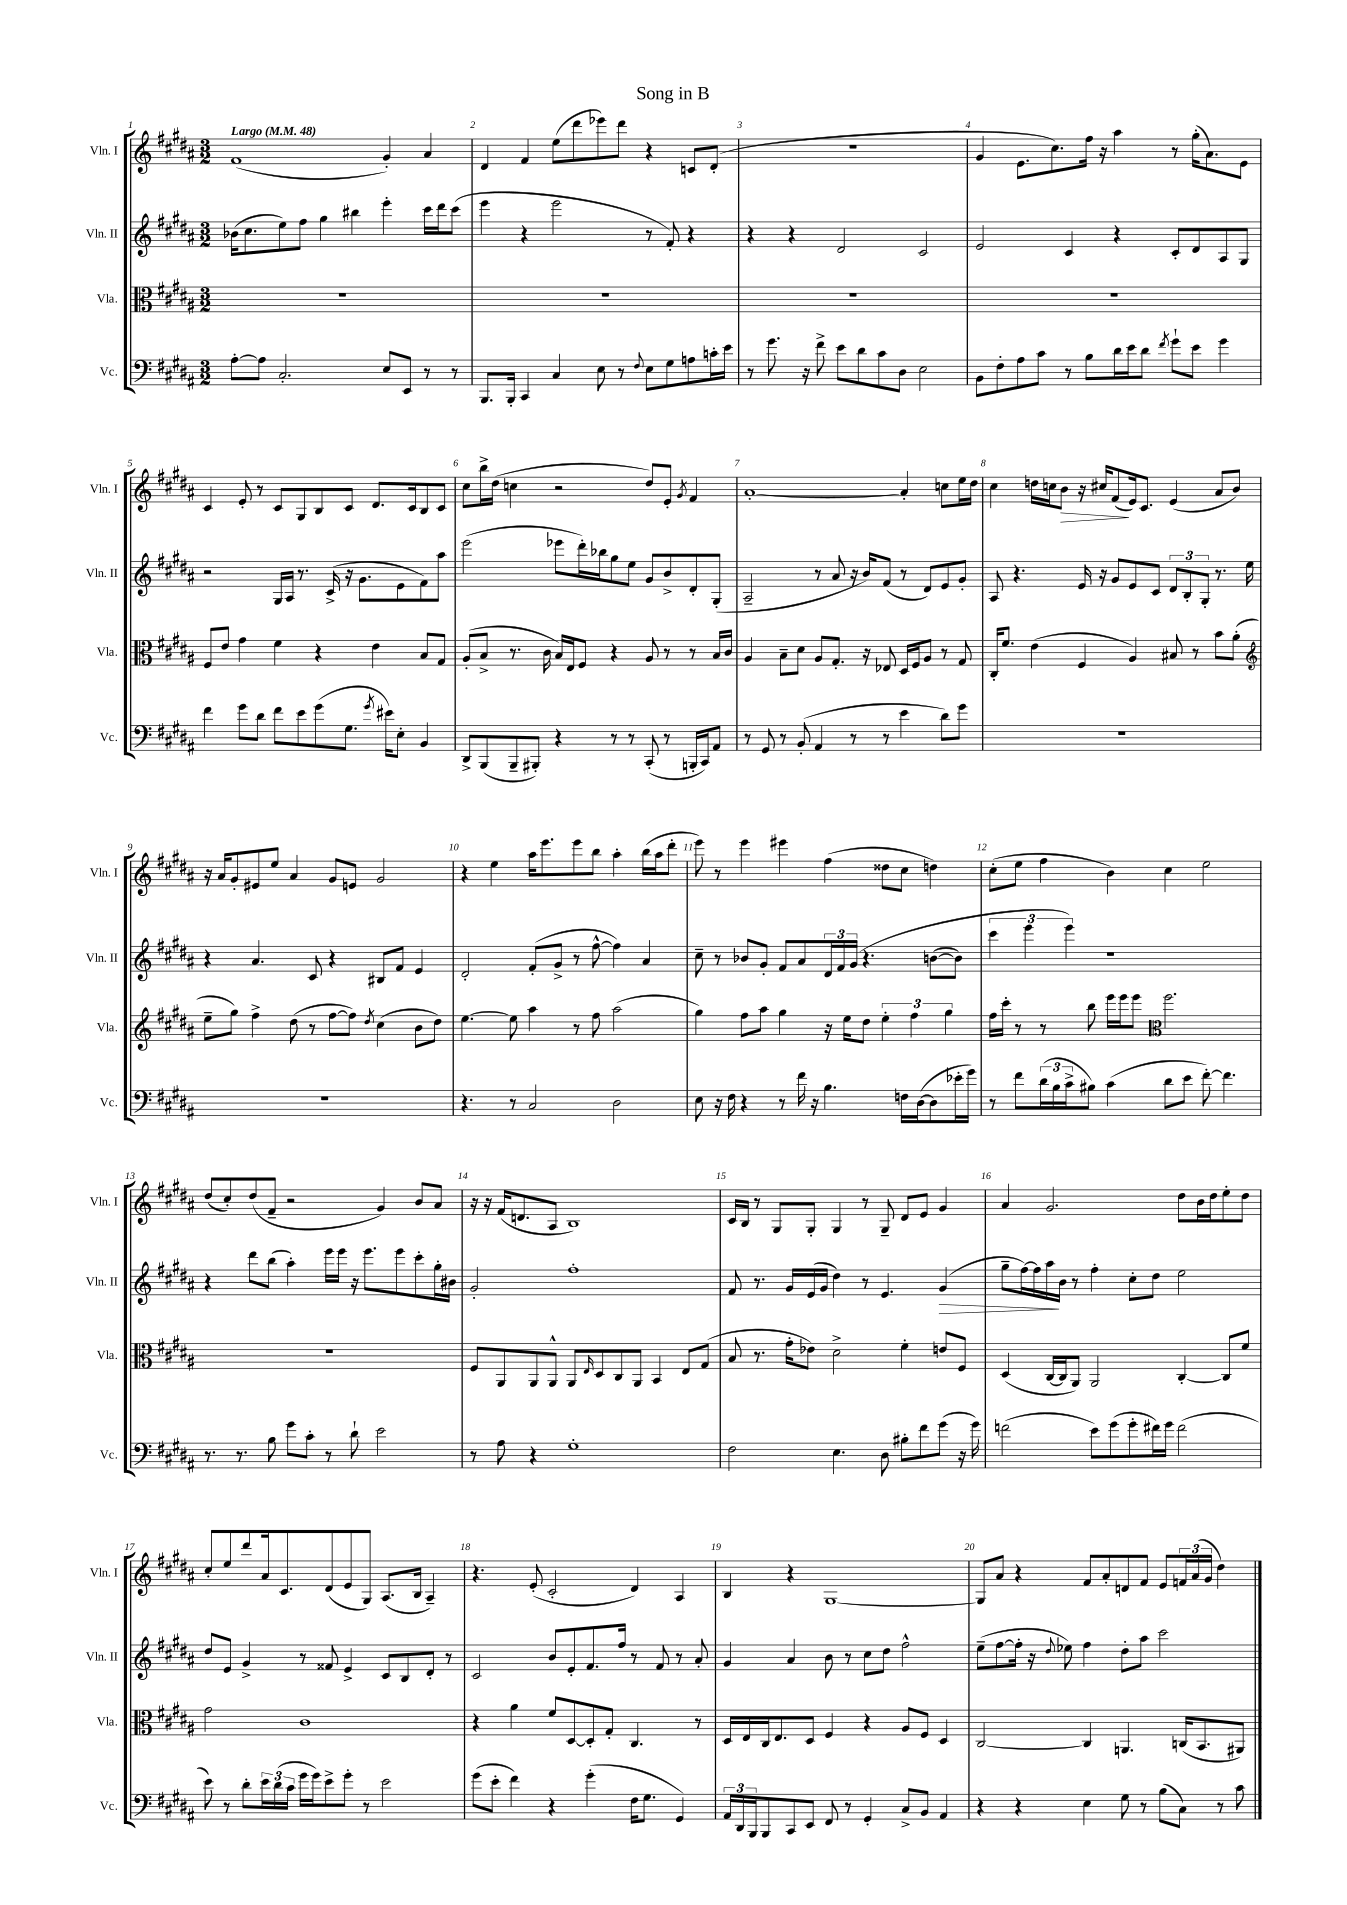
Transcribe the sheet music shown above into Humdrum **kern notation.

**kern	**kern	**kern	**dynam	**kern	**dynam
*part4	*part3	*part2	*part2	*part1	*part1
*staff4	*staff3	*staff2	*staff2	*staff1	*staff1
*I"Vc.	*I"Vla.	*I"Vln. II	*	*I"Vln. I	*
*I'Vc.	*I'Vla.	*I'Vln. II	*	*I'Vln. I	*
*clefF4	*clefC3	*clefG2	*	*clefG2	*
*k[f#c#g#d#a#]	*k[f#c#g#d#a#]	*k[f#c#g#d#a#]	*	*k[f#c#g#d#a#]	*
*M3/2	*M3/2	*M3/2	*	*M3/2	*
*MM48	*MM48	*MM48	*	*MM48	*
=1	=1	=1	=1	=1	=1
!	!	!	!	!LO:TX:a:B:t=Largo	!
[8A#'\L	1.r	(16b-X\KL	.	(1f#	.
.	.	8.cc#\	.	.	.
8A#\J]	.	.	.	.	.
2.C#'/	.	8ee\)	.	.	.
.	.	8ff#\J	.	.	.
.	.	4gg#\	.	.	.
.	.	4bb#X\	.	.	.
8E/L	.	4eee'\	.	4g#'/)	.
8EE/J	.	.	.	.	.
8r	.	16ccc#\LL	.	4a#/	.
.	.	16ddd#\J	.	.	.
8r	.	(8ccc#\J	.	.	.
=2	=2	=2	=2	=2	=2
8.BBB/L	1.r	4eee\	.	4d#/	.
16BBB'/Jk	.	.	.	.	.
4CC#/	.	4r	.	4f#/	.
4C#/	.	2eee\	.	(8ee\L	.
.	.	.	.	8ddd#\	.
8E\	.	.	.	8eee-X\)	.
8r	.	.	.	8ddd#\J	.
8qqF#/	.	.	.	.	.
8E\L	.	8r	.	4r	.
8G#\	.	8f#'/)	.	.	.
8An\	.	4r	.	8cn/L	.
16cn'\L	.	.	.	(8d#'/J	.
16e\JJ	.	.	.	.	.
=3	=3	=3	=3	=3	=3
8r	1.r	4r	.	1.r	.
8.g#\	.	.	.	.	.
.	.	4r	.	.	.
16r	.	.	.	.	.
8f#^\	.	.	.	.	.
8e\L	.	2d#/	.	.	.
8d#\	.	.	.	.	.
8c#\	.	.	.	.	.
8D#\J	.	.	.	.	.
2E\	.	2c#/	.	.	.
=4	=4	=4	=4	=4	=4
8BB\L	1.r	2e/	.	4g#/	.
8F#'\	.	.	.	.	.
8A#\	.	.	.	8.e\L	.
8c#\J	.	.	.	.	.
.	.	.	.	8.cc#\)	.
8r	.	4c#/	.	.	.
8B\L	.	.	.	16ff#\Jk	.
.	.	.	.	16r	.
16d#\L	.	4r	.	4aa#\	.
16e\J	.	.	.	.	.
8d#\J	.	.	.	.	.
8qf#/	.	.	.	.	.
8g#`\L	.	8c#'/L	.	8r	.
8e\J	.	8d#/	.	(16gg#'\KL	.
.	.	.	.	8.a#\)	.
4g#\	.	8A#/	.	.	.
.	.	8G#/J	.	8e\J	.
!!LO:LB:g=z
=5	=5	=5	=5	=5	=5
4f#\	8F#/L	2r	.	4c#/	.
.	8e/J	.	.	.	.
8g#\L	4g#\	.	.	8e'/	.
8d#\J	.	.	.	8r	.
8f#\L	4f#\	16G#/LL	.	8c#/L	.
.	.	16A#/JJ	.	.	.
8e\	.	8.r	.	8G#/	.
(8g#\	4r	.	.	8B/	.
.	.	(16c#^/	.	.	.
8.G#\J	.	16r	.	8c#/J	.
.	.	8.g#\L	.	.	.
.	4e\	.	.	8.d#/L	.
8qg#/	.	.	.	.	.
16e#X\KL)	.	.	.	.	.
8E'\J	.	8e\	.	.	.
.	.	.	.	16c#/k	.
4BB/	8B/L	8f#\)	.	8B/	.
.	8G#/J	8aa#\J	.	8c#/J	.
=6	=6	=6	=6	=6	=6
8DD#^/L	(8A#'/L	(2eee\	.	8cc#\L	.
(8BBB/	8B^/J	.	.	16bb^\L	.
.	.	.	.	(16dd#\JJ	.
8BBB~/	8.r	.	.	4ccn\	.
8BBB#X'/J)	.	.	.	.	.
.	16c#\	.	.	.	.
4r	16B/LL)	8eee-X\L	.	2r	.
.	16E/J	.	.	.	.
.	8F#/J	16ddd#'\L)	.	.	.
.	.	16bb-X\J	.	.	.
8r	4r	8gg#\	.	.	.
8r	.	8ee\J	.	.	.
(8CC#'/	8A#/	8g#/L	.	8dd#/L)	.
8r	8r	8b^/	.	8e'/J	.
.	.	.	.	8qg#/	.
16BBBn'/LL	8r	8d#'/	.	4f#/	.
16CC#/J)	.	.	.	.	.
8AA#/J	16B/LL	(8G#'/J	.	.	.
.	16c#/JJ	.	.	.	.
=7	=7	=7	=7	=7	=7
8r	4A#/	2A#~/	.	[1a#'	.
8GG#/	.	.	.	.	.
8r	8B~\L	.	.	.	.
(8BB'/	8d#\J	.	.	.	.
4AA#/	8A#/L	8r	.	.	.
.	8.G#'/J	8a#/	.	.	.
8r	.	16r	.	.	.
.	16r	16b/KL)	.	.	.
8r	8E-X/	(8f#/J	.	.	.
4e\	16D#/LL	8r	.	4a#'/]	.
.	16F#/J	.	.	.	.
.	8A#/J	8d#/L)	.	.	.
8d#\L)	8r	8e/	.	8ccn\L	.
8g#\J	8G#/	8g#'/J	.	16ee\L	.
.	.	.	.	16dd#\JJ	.
=8	=8	=8	=8	=8	=8
1.r	16C#'/KL	8A#/	.	4cc#\	.
.	8.f#/J	.	.	.	.
.	.	4.r	.	.	.
.	(4e\	.	.	16ddn\LL	.
.	.	.	.	16ccn\J	.
!	!	!	!	!	!LO:HP:b
.	.	.	.	8b\J	>
.	4F#/	16e/	.	16r	.
.	.	16r	.	16cc#X/KL	.
.	.	8g#/L	.	(8f#/	.
.	4A#/)	8e/	.	16e/k)	]
.	.	.	.	8.c#/J	.
.	.	8c#/J	.	.	.
.	8B#X/	12d#/L	.	(4e/	.
.	.	12B'/	.	.	.
.	8r	.	.	.	.
.	.	12G#'/J	.	.	.
.	8b\L	8.r	.	8a#/L	.
.	(8a#'\J	.	.	8b/J)	.
.	.	16ee\	.	.	.
!!LO:LB:g=z
=9	=9	=9	=9	=9	=9
*	*clefG2	*	*	*	*
1.r	8ee~\L	4r	.	16r	.
.	.	.	.	16a#/KL	.
.	8gg#\J)	.	.	8g#'/	.
.	4ff#^\	4.a#/	.	8e#X/	.
.	.	.	.	8ee/J	.
.	(8dd#\	.	.	4a#/	.
.	8r	8c#/	.	.	.
.	[8ff#\L	4r	.	8g#/L	.
.	8ff#\J])	.	.	8en/J	.
.	8qdd#/	.	.	.	.
.	(4cc#\	8B#X/L	.	2g#/	.
.	.	8f#/J	.	.	.
.	8b\L	4e/	.	.	.
.	8dd#\J)	.	.	.	.
=10	=10	=10	=10	=10	=10
4.r	[4.ee\	2d#'/	.	4r	.
.	.	.	.	4ee\	.
8r	8ee\]	.	.	.	.
2C#/	4aa#\	(8f#'/L	.	16aa#\KL	.
.	.	.	.	8.eee\	.
.	.	8g#^/J	.	.	.
.	8r	8r	.	8eee\	.
.	8ff#\	[8ff#^^\	.	8bb\J	.
2D#\	(2aa#\	4ff#\])	.	4aa#'\	.
.	.	4a#/	.	(16bb\LL	.
.	.	.	.	16aa#\J	.
.	.	.	.	8ddd#'\J	.
=11	=11	=11	=11	=11	=11
8E\	4gg#\)	8cc#~\	.	8eee\)	.
16r	.	8r	.	8r	.
16F#\	.	.	.	.	.
4r	8ff#\L	8b-X/L	.	4eee\	.
.	8aa#\J	8g#'/J	.	.	.
8r	4gg#\	8f#/L	.	4eee#X\	.
16f#\	.	8a#/	.	.	.
16r	.	.	.	.	.
4.B\	16r	24d#/L	.	(4ff#\	.
.	.	24f#/	.	.	.
.	16ee\KL	.	.	.	.
.	.	(24g#/JJ	.	.	.
.	8dd#\J	4.r	.	.	.
.	6ee'\	.	.	8dd##X\L	.
16Fn\LL	.	.	.	8cc#\J	.
.	6ff#\	.	.	.	.
([16D#\J	.	.	.	.	.
8D#\]	.	([8bn\L	.	4ddn\)	.
.	6gg#\	.	.	.	.
16e-X'\L	.	8b\J])	.	.	.
16g#\JJ)	.	.	.	.	.
=12	=12	=12	=12	=12	=12
8r	16ff#\LL	6ccc#\	.	(8cc#'\L	.
.	16ccc#'\JJ	.	.	.	.
8f#\L	8r	.	.	8ee\J	.
.	.	6eee\	.	.	.
(24d#\L	8r	.	.	4ff#\	.
24B\	.	.	.	.	.
24c#^\J	.	6eee\)	.	.	.
8B#X\J)	8bb\	.	.	.	.
(4c#\	16eee\LL	1r	.	4b\)	.
.	16eee\J	.	.	.	.
.	8eee\J	.	.	.	.
*	*clefC3	*	*	*	*
8d#\L	2.ff#\	.	.	4cc#\	.
8e\J	.	.	.	.	.
[8f#'\)	.	.	.	2ee\	.
4.f#\]	.	.	.	.	.
!!LO:LB:g=z
=13	=13	=13	=13	=13	=13
8.r	1.r	4r	.	(8dd#/L	.
.	.	.	.	8cc#'/)	.
8.r	.	.	.	.	.
.	.	8ddd#\L	.	(8dd#/	.
8B\	.	(8bb\J	.	8f#~/J	.
8g#\L	.	4aa#'\)	.	2r	.
8c#'\J	.	.	.	.	.
8r	.	16eee\LL	.	.	.
.	.	16eee\JJ	.	.	.
8d#`\	.	16r	.	.	.
.	.	8.eee\L	.	.	.
2e\	.	.	.	4g#/)	.
.	.	8eee\	.	.	.
.	.	8ccc#'\	.	8b/L	.
.	.	16gg#'\L	.	8a#/J	.
.	.	16b#X\JJ	.	.	.
=14	=14	=14	=14	=14	=14
8r	8F#/L	2g#'/	.	16r	.
.	.	.	.	16r	.
8A#\	8AA#/	.	.	(16f#/KL	.
.	.	.	.	8.dn/	.
4r	8AA#/	.	.	.	.
.	8AA#^^/J	.	.	8A#/J	.
1G#'	8AA#/L	1ff#'	.	1B)	.
.	16qqE/	.	.	.	.
.	8D#/	.	.	.	.
.	8C#/	.	.	.	.
.	8AA#/J	.	.	.	.
.	4BB/	.	.	.	.
.	8E/L	.	.	.	.
.	(8G#/J	.	.	.	.
=15	=15	=15	=15	=15	=15
2F#\	8B/	8f#/	.	16c#/LL	.
.	.	.	.	16B/JJ	.
.	8.r	8.r	.	8r	.
.	.	.	.	8G#/L	.
.	16g#'\KL	16g#/LL	.	.	.
.	8e-X\J)	(16e/	.	8G#'/J	.
.	.	16g#/JJ	.	.	.
4.E\	2d#^\	4dd#\)	.	4G#/	.
.	.	8r	.	8r	.
8D#\	.	4.e/	.	8G#~/	.
8B#X'\L	4f#'\	.	.	8d#/L	.
8f#\	.	.	.	8e/J	.
!	!	!	!LO:HP:b	!	!
(8g#\J	8en/L	(4g#/	>	4g#/	.
16r	8F#/J	.	.	.	.
16g#\)	.	.	.	.	.
=16	=16	=16	=16	=16	=16
(2fn\	(4D#/	8gg#~\L	.	4a#/	.
.	.	[16ff#\L)	.	.	.
.	.	16ff#\]	.	.	.
.	[16C#/LL	16aa#\	.	2.g#/	.
.	16C#/J]	16b\JJ	]	.	.
.	8AA#/J)	8r	.	.	.
8e\L)	2AA#/	4ff#'\	.	.	.
(8g#\	.	.	.	.	.
8g#'\	.	8cc#'\L	.	.	.
16f#X\L)	.	8dd#\J	.	.	.
16g#\JJ	.	.	.	.	.
(2f#\	[4C#'/	2ee\	.	8dd#\L	.
.	.	.	.	16b\L	.
.	.	.	.	16dd#\J	.
.	8C#/L]	.	.	8ee'\	.
.	8f#/J	.	.	8dd#\J	.
!!LO:LB:g=z
=17	=17	=17	=17	=17	=17
8e\)	2g#\	8dd#/L	.	8cc#'/L	.
8r	.	8e/J	.	8ee/	.
8d#'\L	.	4g#^/	.	8ddd#/	.
24e\L	.	.	.	16a#/k	.
(24d#\	.	.	.	.	.
.	.	.	.	8.c#/	.
24c#\JJ	.	.	.	.	.
16g#\LL	1c#	8r	.	.	.
16g#\J)	.	.	.	.	.
8e^\	.	8f##X/	.	(8d#/	.
8g#'\J	.	4e^/	.	8e/	.
8r	.	.	.	8G#/J)	.
2e\	.	8c#/L	.	(8.A#/L	.
.	.	8B/	.	.	.
.	.	.	.	16B/Jk	.
.	.	8d#'/J	.	4A#~/)	.
.	.	8r	.	.	.
=18	=18	=18	=18	=18	=18
(8g#\L	4r	2c#/	.	4.r	.
8e'\J	.	.	.	.	.
4f#\)	4a#\	.	.	.	.
.	.	.	.	(8e'/	.
4r	8f#/L	8b/L	.	2c#'/	.
.	[8D#/	8e'/	.	.	.
(4g#'\	8D#'/]	8.f#/	.	.	.
.	8G#'/J	.	.	.	.
.	.	16ff#/Jk	.	.	.
16F#\KL	4.C#/	8r	.	4d#/)	.
8.G#\J	.	.	.	.	.
.	.	8f#/	.	.	.
4GG#/)	.	8r	.	4A#/	.
.	8r	8a#'/	.	.	.
=19	=19	=19	=19	=19	=19
24AA#/LL	16D#/LL	4g#/	.	4B/	.
24DD#/	.	.	.	.	.
.	16E/	.	.	.	.
24BBB/J	.	.	.	.	.
8BBB/	16C#/J	.	.	.	.
.	8.E/	.	.	.	.
8CC#/	.	4a#/	.	4r	.
8EE/J	8D#/J	.	.	.	.
8FF#/	4F#/	8b\	.	[1G#	.
8r	.	8r	.	.	.
4GG#'/	4r	8cc#\L	.	.	.
.	.	8dd#\J	.	.	.
8C#^/L	8A#/L	2ff#^^\	.	.	.
8BB/J	8F#/J	.	.	.	.
4AA#/	4D#/	.	.	.	.
=20	=20	=20	=20	=20	=20
4r	[2C#/	(8ee~\L	.	8G#/L]	.
.	.	[8ff#\	.	8a#/J	.
4r	.	16ff#'\Jk]	.	4r	.
.	.	16r	.	.	.
.	.	8qqdd#/	.	.	.
.	.	8ee-X\)	.	.	.
4E\	4C#/]	4ff#\	.	8f#/L	.
.	.	.	.	8a#'/	.
8G#\	4.AAn/	8dd#'\L	.	8dn/	.
8r	.	8aa#\J	.	8f#/J	.
(8B\L	.	2ccc#\	.	8e/L	.
8C#\J)	(16Cn/KL	.	.	24fn/L	.
.	.	.	.	(24a#/	.
.	8.BB/	.	.	.	.
.	.	.	.	24g#/JJ	.
8r	.	.	.	4dd#\)	.
8c#\	8AA#X/J)	.	.	.	.
==	==	==	==	==	==
*-	*-	*-	*-	*-	*-
